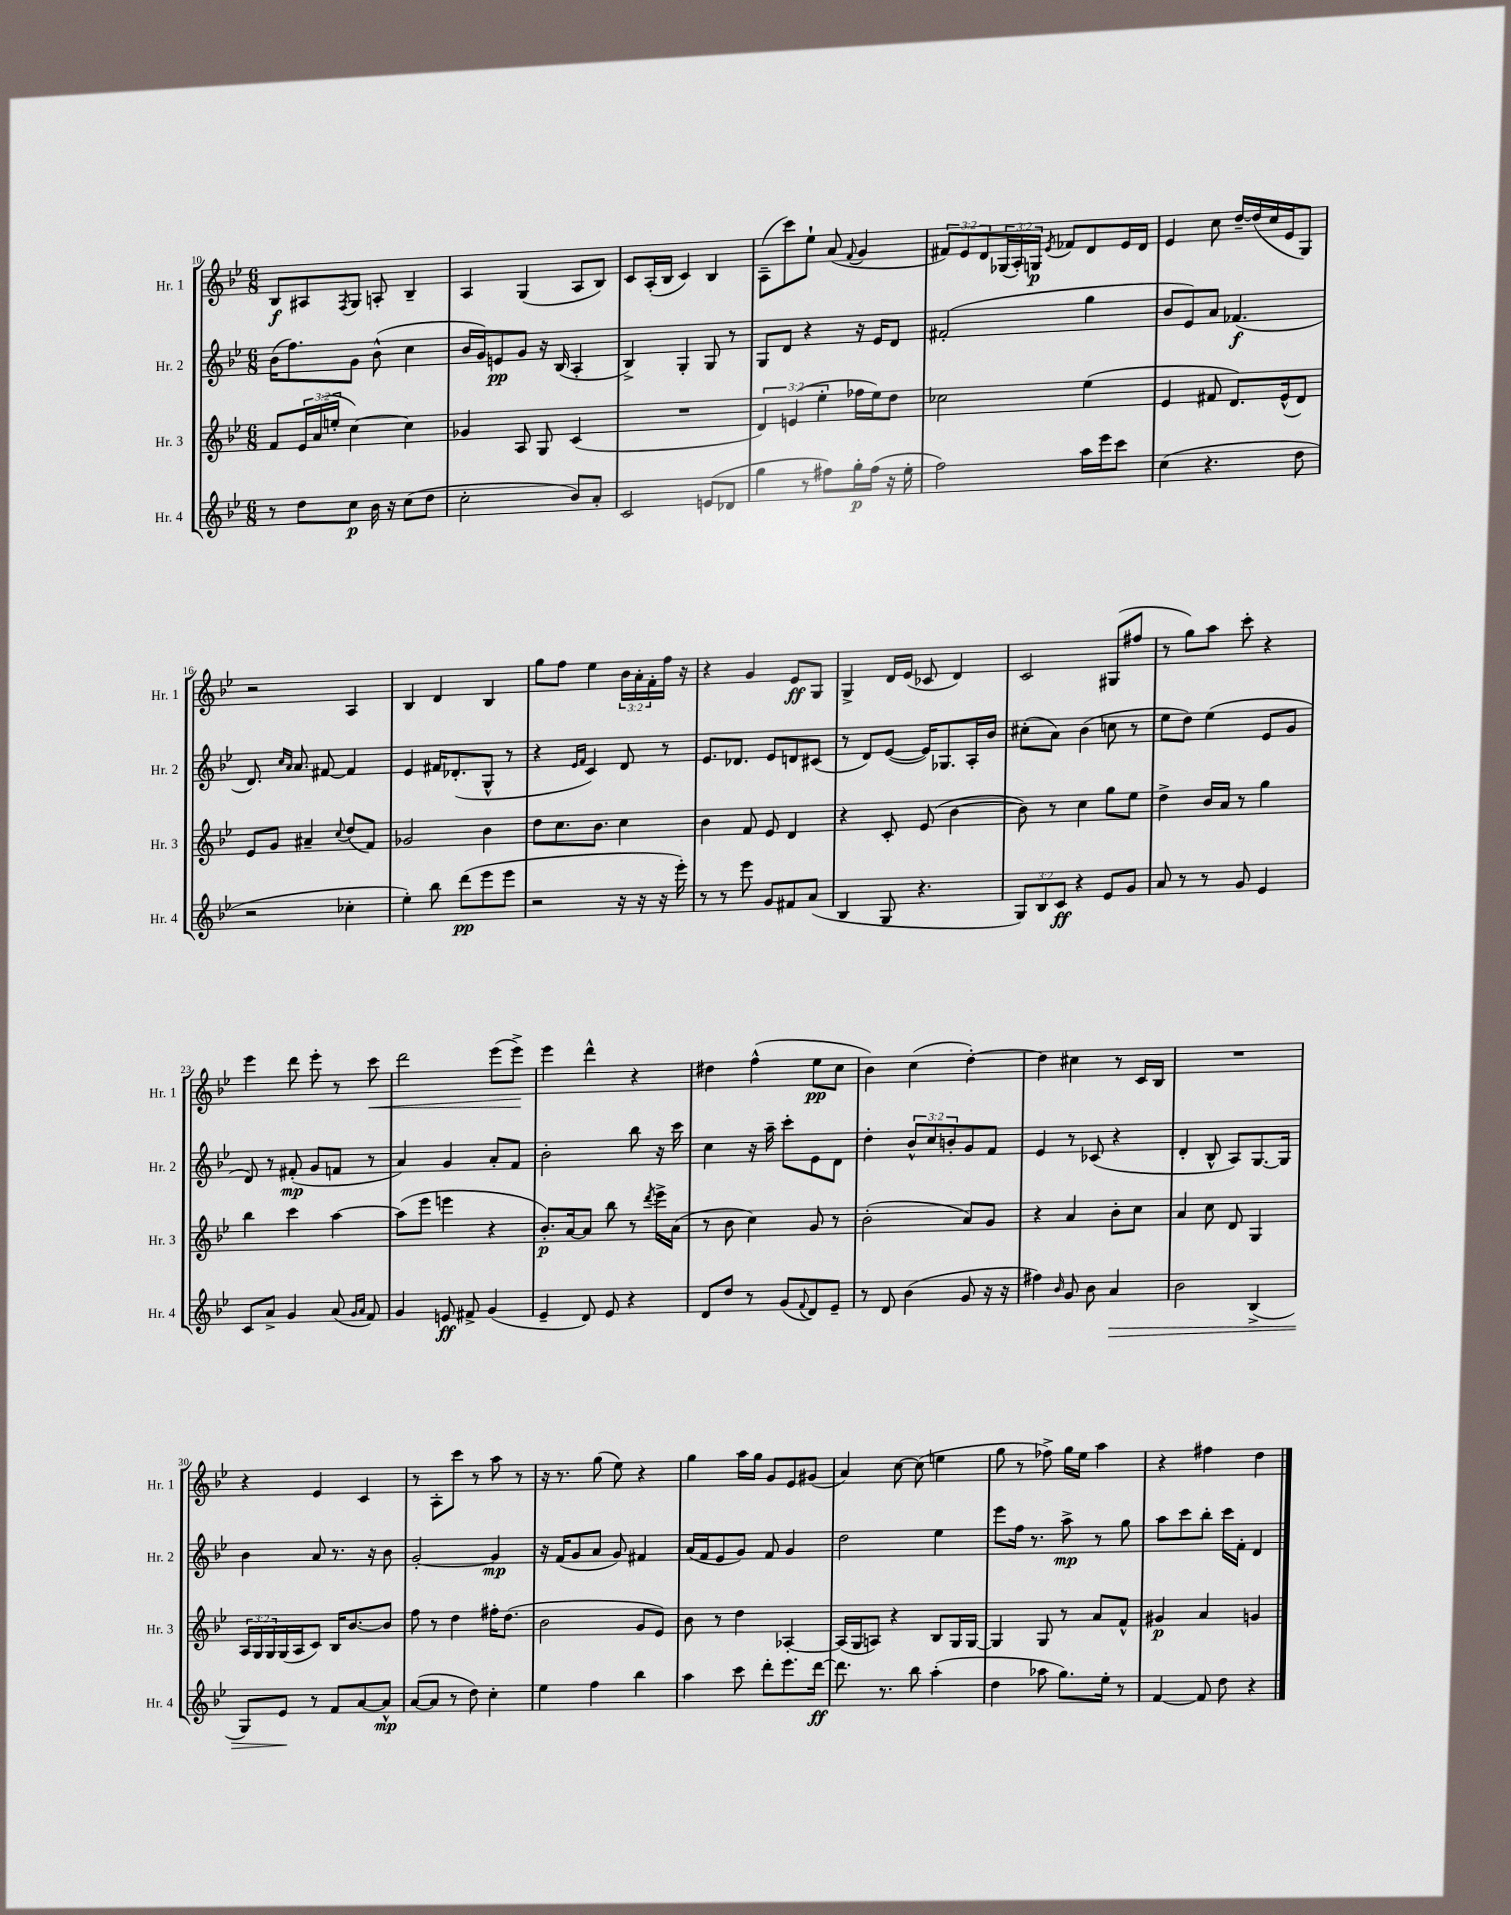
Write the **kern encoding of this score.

**kern	**dynam	**kern	**dynam	**kern	**dynam	**kern	**dynam
*part4	*part4	*part3	*part3	*part2	*part2	*part1	*part1
*staff4	*staff4	*staff3	*staff3	*staff2	*staff2	*staff1	*staff1
*I"Hr. 4	*	*I"Hr. 3	*	*I"Hr. 2	*	*I"Hr. 1	*
*I'Hr. 4	*	*I'Hr. 3	*	*I'Hr. 2	*	*I'Hr. 1	*
*clefG2	*	*clefG2	*	*clefG2	*	*clefG2	*
*k[b-e-]	*	*k[b-e-]	*	*k[b-e-]	*	*k[b-e-]	*
*M6/8	*	*M6/8	*	*M6/8	*	*M6/8	*
=10	=10	=10	=10	=10	=10	=10	=10
8r	.	8f/L	.	(16b-\KL	.	8B-/L	f
.	.	.	.	8.ff\)	.	.	.
8dd\L	.	24e-/L	.	.	.	8A#X/	.
.	.	(24a/	.	.	.	.	.
.	.	24een'/JJ	.	.	.	.	.
.	.	.	.	.	.	8qF/	.
8cc\J	p	[4cc\)	.	8g\J	.	8G/J	.
16b-\	.	.	.	(8b-^^\	.	8An'/	.
16r	.	.	.	.	.	.	.
(8cc\L	.	4cc\]	.	4cc\	.	4B-~/	.
8dd\J	.	.	.	.	.	.	.
=11	=11	=11	=11	=11	=11	=11	=11
2cc'\	.	4g-X/	.	16b-/LL	.	4A/	.
.	.	.	.	16g/J)	.	.	.
.	.	.	.	8en/	pp	.	.
.	.	8A/	.	8g/J	.	(4G/	.
.	.	8G/	.	16r	.	.	.
.	.	.	.	(16B-/	.	.	.
8b-/L)	.	(4c/	.	4A'/	.	8A/L	.
8a'/J	.	.	.	.	.	8B-/J)	.
=12	=12	=12	=12	=12	=12	=12	=12
2c/	.	2.r	.	4B-^/)	.	8c/L	.
.	.	.	.	.	.	(16A'/L	.
.	.	.	.	.	.	16B-/JJ	.
.	.	.	.	4G'/	.	4c/)	.
(8en/L	.	.	.	8G/	.	4B-/	.
8d-X/J	.	.	.	8r	.	.	.
=13	=13	=13	=13	=13	=13	=13	=13
4gg\	.	6d/)	.	8G/L	.	(8A~\L	.
.	.	.	.	8d/J	.	8ccc\)	.
.	.	(6en/	.	.	.	.	.
8r	.	.	.	4r	.	8ee-`\J	.
.	.	6ee-'\	.	.	.	.	.
8ff#X\L)	.	.	.	.	.	(8a/	.
.	.	.	.	.	.	8qqf/	.
16gg'\L	p	16ff-X\LL	.	16r	.	4g/	.
(16ff#\JJ	.	16ee-\J)	.	16e-/KL	.	.	.
16r	.	8dd\J	.	8d/J	.	.	.
16ee-'\	.	.	.	.	.	.	.
=14	=14	=14	=14	=14	=14	=14	=14
2ff\)	.	2cc-X\	.	(2f#X'/	.	12f#X/L)	.
.	.	.	.	.	.	12e-/	.
.	.	.	.	.	.	12d/	.
.	.	.	.	.	.	(24G-X/L	.
.	.	.	.	.	.	24A'/)	.
.	.	.	.	.	.	24Gn/JJ	p
.	.	.	.	.	.	8qe-/	.
.	.	.	.	.	.	8f-X/L	.
16aa\LL	.	(4ee-\	.	4gg\	.	8d/	.
16eee-\J	.	.	.	.	.	.	.
8ccc\J	.	.	.	.	.	16e-/L	.
.	.	.	.	.	.	16d/JJ	.
=15	=15	=15	=15	=15	=15	=15	=15
(4cc\	.	4e-/	.	8b-/L	.	4e-/	.
.	.	.	.	8e-/)	.	.	.
4.r	.	8f#X/	.	8a/J	.	8cc\	.
.	.	8.d/L)	.	(4.f-X/	f	[16dd~/LL	.
.	.	.	.	.	.	(16dd/]	.
.	.	.	.	.	.	16cc/	.
.	.	(16e-^^/k	.	.	.	16e-/J	.
8dd\	.	8d/J)	.	.	.	8G/J)	.
!!LO:LB:g=z
=16	=16	=16	=16	=16	=16	=16	=16
2r	.	8e-/L	.	8.d/)	.	2r	.
.	.	8g/J	.	.	.	.	.
.	.	.	.	16qqcc/LL	.	.	.
.	.	.	.	16qqa/JJ	.	.	.
.	.	.	.	8.a/	.	.	.
.	.	4a#X~/	.	.	.	.	.
.	.	.	.	[8f#X/	.	.	.
.	.	8qqcc/	.	.	.	.	.
4cc-X'\	.	(8dd/L	.	4f#/]	.	4A/	.
.	.	8f/J)	.	.	.	.	.
=17	=17	=17	=17	=17	=17	=17	=17
4ee-'\)	.	2g-X/	.	4e-/	.	4B-/	.
8bb-\	.	.	.	16f#X/KL	.	4d/	.
.	.	.	.	(8.d-X'/	.	.	.
(8ddd\L	pp	.	.	.	.	.	.
8eee-\	.	4b-\	.	8G^^/J	.	4B-/	.
8eee-\J	.	.	.	8r	.	.	.
=18	=18	=18	=18	=18	=18	=18	=18
2r	.	8dd\L	.	4r	.	8gg\L	.
.	.	8.cc\	.	.	.	8ff\J	.
.	.	.	.	16qqe-/LL	.	.	.
.	.	.	.	16qqf/JJ	.	.	.
.	.	.	.	4c/)	.	4ee-\	.
.	.	8.b-\J	.	.	.	.	.
16r	.	4cc\	.	8d/	.	24b-\LL	.
.	.	.	.	.	.	24a'\	.
16r	.	.	.	.	.	.	.
.	.	.	.	.	.	24f'\	.
16r	.	.	.	8r	.	16ff\JJ	.
16eee-'\)	.	.	.	.	.	16r	.
=19	=19	=19	=19	=19	=19	=19	=19
8r	.	4b-\	.	8.e-/L	.	4r	.
8r	.	.	.	.	.	.	.
.	.	.	.	8.d-X/J	.	.	.
8eee-\	.	8f/	.	.	.	4g/	.
8g/L	.	8e-/	.	8e-/L	.	.	.
8f#X/	.	4d/	.	8dn/	.	8e-/L	ff
(8a/J	.	.	.	(8c#X/J	.	8G/J	.
=20	=20	=20	=20	=20	=20	=20	=20
4B-/	.	4r	.	8r	.	4G^/	.
.	.	.	.	8d/L)	.	.	.
8G/	.	8c'/	.	([8e-/J	.	16d/LL	.
.	.	.	.	.	.	(16e-/JJ	.
4.r	.	(8e-/	.	16e-/KL])	.	8c-X/	.
.	.	.	.	8.G-X/	.	.	.
.	.	[4b-\	.	.	.	4d/)	.
.	.	.	.	16A'/L	.	.	.
.	.	.	.	16b-/JJ	.	.	.
=21	=21	=21	=21	=21	=21	=21	=21
12G/L)	.	8b-\])	.	(8cc#X'\L	.	2c/	.
12B-/	.	.	.	.	.	.	.
.	.	8r	.	8a\J)	.	.	.
12c/J	ff	.	.	.	.	.	.
4r	.	4cc\	.	(4b-\	.	.	.
8e-/L	.	8gg\L	.	8ccn\	.	(8G#X/L	.
8g/J	.	8ee-\J	.	8r	.	8ff#X/J	.
=22	=22	=22	=22	=22	=22	=22	=22
8a/	.	4dd^\	.	8ee-\L	.	8r	.
8r	.	.	.	8dd\J)	.	8gg\L)	.
8r	.	16b-/LL	.	(4ee-\	.	8aa\J	.
.	.	16a/JJ	.	.	.	.	.
8g/	.	8r	.	.	.	8ccc'\	.
4e-/	.	4gg\	.	8e-/L	.	4r	.
.	.	.	.	8g/J	.	.	.
!!LO:LB:g=z
=23	=23	=23	=23	=23	=23	=23	=23
8c/L	.	4bb-\	.	8d/)	.	4eee-\	.
8a^/J	.	.	.	8r	.	.	.
4g/	.	4ccc\	.	(8f#X'/	mp	8ddd\	.
.	.	.	.	8g/L	.	8eee-'\	.
(8a/	.	[4aa\	.	8fn/J	.	8r	.
16qqg/LL	.	.	.	.	.	.	.
16qqa/JJ	.	.	.	.	.	.	.
!	!	!	!	!	!	!	!LO:HP:b
8f/)	.	.	.	8r	.	8ccc\	<
=24	=24	=24	=24	=24	=24	=24	=24
4g/	.	(8aa\L]	.	4a/)	.	2ddd\	.
.	.	8eee-\J	.	.	.	.	.
8en/	ff	4eeen\	.	4g/	.	.	.
8f#X^/	.	.	.	.	.	.	.
(4g/	.	4r	.	8a'/L	.	(8eee-\L	.
.	.	.	.	8f/J	.	8eee-^\J)	.
.	.	.	.	.	.	.	[
=25	=25	=25	=25	=25	=25	=25	=25
4e-~/	.	8.b-'/L)	p	2b-'\	.	4eee-\	.
.	.	[16a/k	.	.	.	.	.
8d/)	.	8a/J]	.	.	.	4ddd^^\	.
8e-/	.	8bb-\	.	.	.	.	.
4r	.	8r	.	8bb-\	.	4r	.
.	.	8qddd/	.	.	.	.	.
.	.	16eee-^\LL	.	16r	.	.	.
.	.	(16a\JJ	.	16ccc\	.	.	.
=26	=26	=26	=26	=26	=26	=26	=26
8d/L	.	8r	.	4cc\	.	4dd#X\	.
8dd/J	.	8b-\	.	.	.	.	.
8r	.	4cc\)	.	16r	.	(4ff^^\	.
.	.	.	.	16aa~\	.	.	.
(8g/L	.	.	.	8ccc'\L	.	.	.
8qqf/	.	.	.	.	.	.	.
8d/)	.	8g/	.	8e-\	.	8ee-\L	pp
8e-~/J	.	8r	.	8d\J	.	8cc\J	.
=27	=27	=27	=27	=27	=27	=27	=27
8r	.	(2b-'\	.	4dd'\	.	4b-\)	.
8d/	.	.	.	.	.	.	.
(4b-\	.	.	.	12b-^^/L	.	(4cc\	.
.	.	.	.	12cc/	.	.	.
.	.	.	.	12bn'/	.	.	.
8g/	.	8a/L)	.	8g/	.	[4dd'\)	.
16r	.	8g/J	.	8f/J	.	.	.
16r	.	.	.	.	.	.	.
=28	=28	=28	=28	=28	=28	=28	=28
4ff#X\)	.	4r	.	4e-/	.	4dd\]	.
16qqb-/	.	.	.	.	.	.	.
8g/	.	4a/	.	8r	.	4cc#X\	.
8b-\	.	.	.	(8c-X/	.	.	.
!	!LO:HP:b	!	!	!	!	!	!
4a/	>	8b-'\L	.	4r	.	8r	.
.	.	8cc\J	.	.	.	16c/LL	.
.	.	.	.	.	.	16B-/JJ	.
=29	=29	=29	=29	=29	=29	=29	=29
2b-\	.	4a/	.	4d'/	.	2.r	.
.	.	8cc\	.	8B-^^/	.	.	.
.	.	8d/	.	8A/L)	.	.	.
(4B-^/	.	4G/	.	[8.G/	.	.	.
.	.	.	.	16G/Jk]	.	.	.
!!LO:LB:g=z
=30	=30	=30	=30	=30	=30	=30	=30
8G/L)	.	24A/LL	.	4b-\	.	4r	.
.	.	24G/	.	.	.	.	.
.	.	24G/	.	.	.	.	.
8e-/J	.	(16G/	.	.	.	.	.
.	.	16A/J	.	.	.	.	.
8r	]	8c/J)	.	8a/	.	4e-/	.
8f/L	.	16B-/KL	.	8.r	.	.	.
.	.	[8.b-/	.	.	.	.	.
[8a/	.	.	.	.	.	4c/	.
.	.	.	.	16r	.	.	.
8a^^/J]	mp	8b-/J]	.	8b-\	.	.	.
=31	=31	=31	=31	=31	=31	=31	=31
([8a/L	.	8ff\	.	[2g'/	.	8r	.
8a/J]	.	8r	.	.	.	8A'\L	.
8r	.	4dd\	.	.	.	8ccc\J	.
8dd\)	.	.	.	.	.	8r	.
4cc'\	.	16ff#X'\KL	.	4g/]	mp	8aa\	.
.	.	(8.dd\J	.	.	.	.	.
.	.	.	.	.	.	8r	.
=32	=32	=32	=32	=32	=32	=32	=32
4ee-\	.	2b-\	.	16r	.	16r	.
.	.	.	.	(16f/KL	.	8.r	.
.	.	.	.	8g/	.	.	.
4ff\	.	.	.	8a/J	.	(8gg\	.
.	.	.	.	8g/)	.	8ee-\)	.
4bb-\	.	8g/L	.	4f#X/	.	4r	.
.	.	8e-/J)	.	.	.	.	.
=33	=33	=33	=33	=33	=33	=33	=33
4aa\	.	8b-\	.	(16a/LL	.	4gg\	.
.	.	.	.	16f/J	.	.	.
.	.	8r	.	8e-/	.	.	.
8ccc\	.	4dd\	.	8g/J)	.	16aa\LL	.
.	.	.	.	.	.	16gg\JJ	.
8ddd'\L	.	.	.	8f/	.	8g/L	.
8.eee-\	.	[4A-X'/	.	4g/	.	8e-/	.
.	.	.	.	.	.	(8g#X/J	.
[16ddd\Jk	ff	.	.	.	.	.	.
=34	=34	=34	=34	=34	=34	=34	=34
8.ddd\]	.	(16A-/LL]	.	2dd\	.	4a/)	.
.	.	16G/J	.	.	.	.	.
.	.	8An/J)	.	.	.	.	.
8.r	.	.	.	.	.	.	.
.	.	4r	.	.	.	[8cc\	.
8bb-\	.	.	.	.	.	(8cc\]	.
(4aa'\	.	8B-/L	.	4ee-\	.	4een\	.
.	.	16G/L	.	.	.	.	.
.	.	[16G/JJ	.	.	.	.	.
=35	=35	=35	=35	=35	=35	=35	=35
4dd\	.	4G/]	.	8eee-\L	.	8gg\	.
.	.	.	.	16ff\Jk	.	8r	.
.	.	.	.	8.r	.	.	.
8aa-X\	.	8G/	.	.	.	8ff-X^\)	.
8.gg\L)	.	8r	.	8aa^\	mp	16gg\LL	.
.	.	.	.	.	.	16ee-\JJ	.
.	.	8a/L	.	8r	.	4aa\	.
16ee-'\Jk	.	.	.	.	.	.	.
8r	.	8f^^/J	.	8gg\	.	.	.
=36	=36	=36	=36	=36	=36	=36	=36
[4f/	.	4g#X/	p	8aa\L	.	4r	.
.	.	.	.	8ccc\	.	.	.
8f/]	.	4a/	.	8bb-'\J	.	4ff#X\	.
8dd\	.	.	.	16ccc\LL	.	.	.
.	.	.	.	16f'\JJ	.	.	.
4r	.	4gn/	.	4d/	.	4dd\	.
==	==	==	==	==	==	==	==
*-	*-	*-	*-	*-	*-	*-	*-
